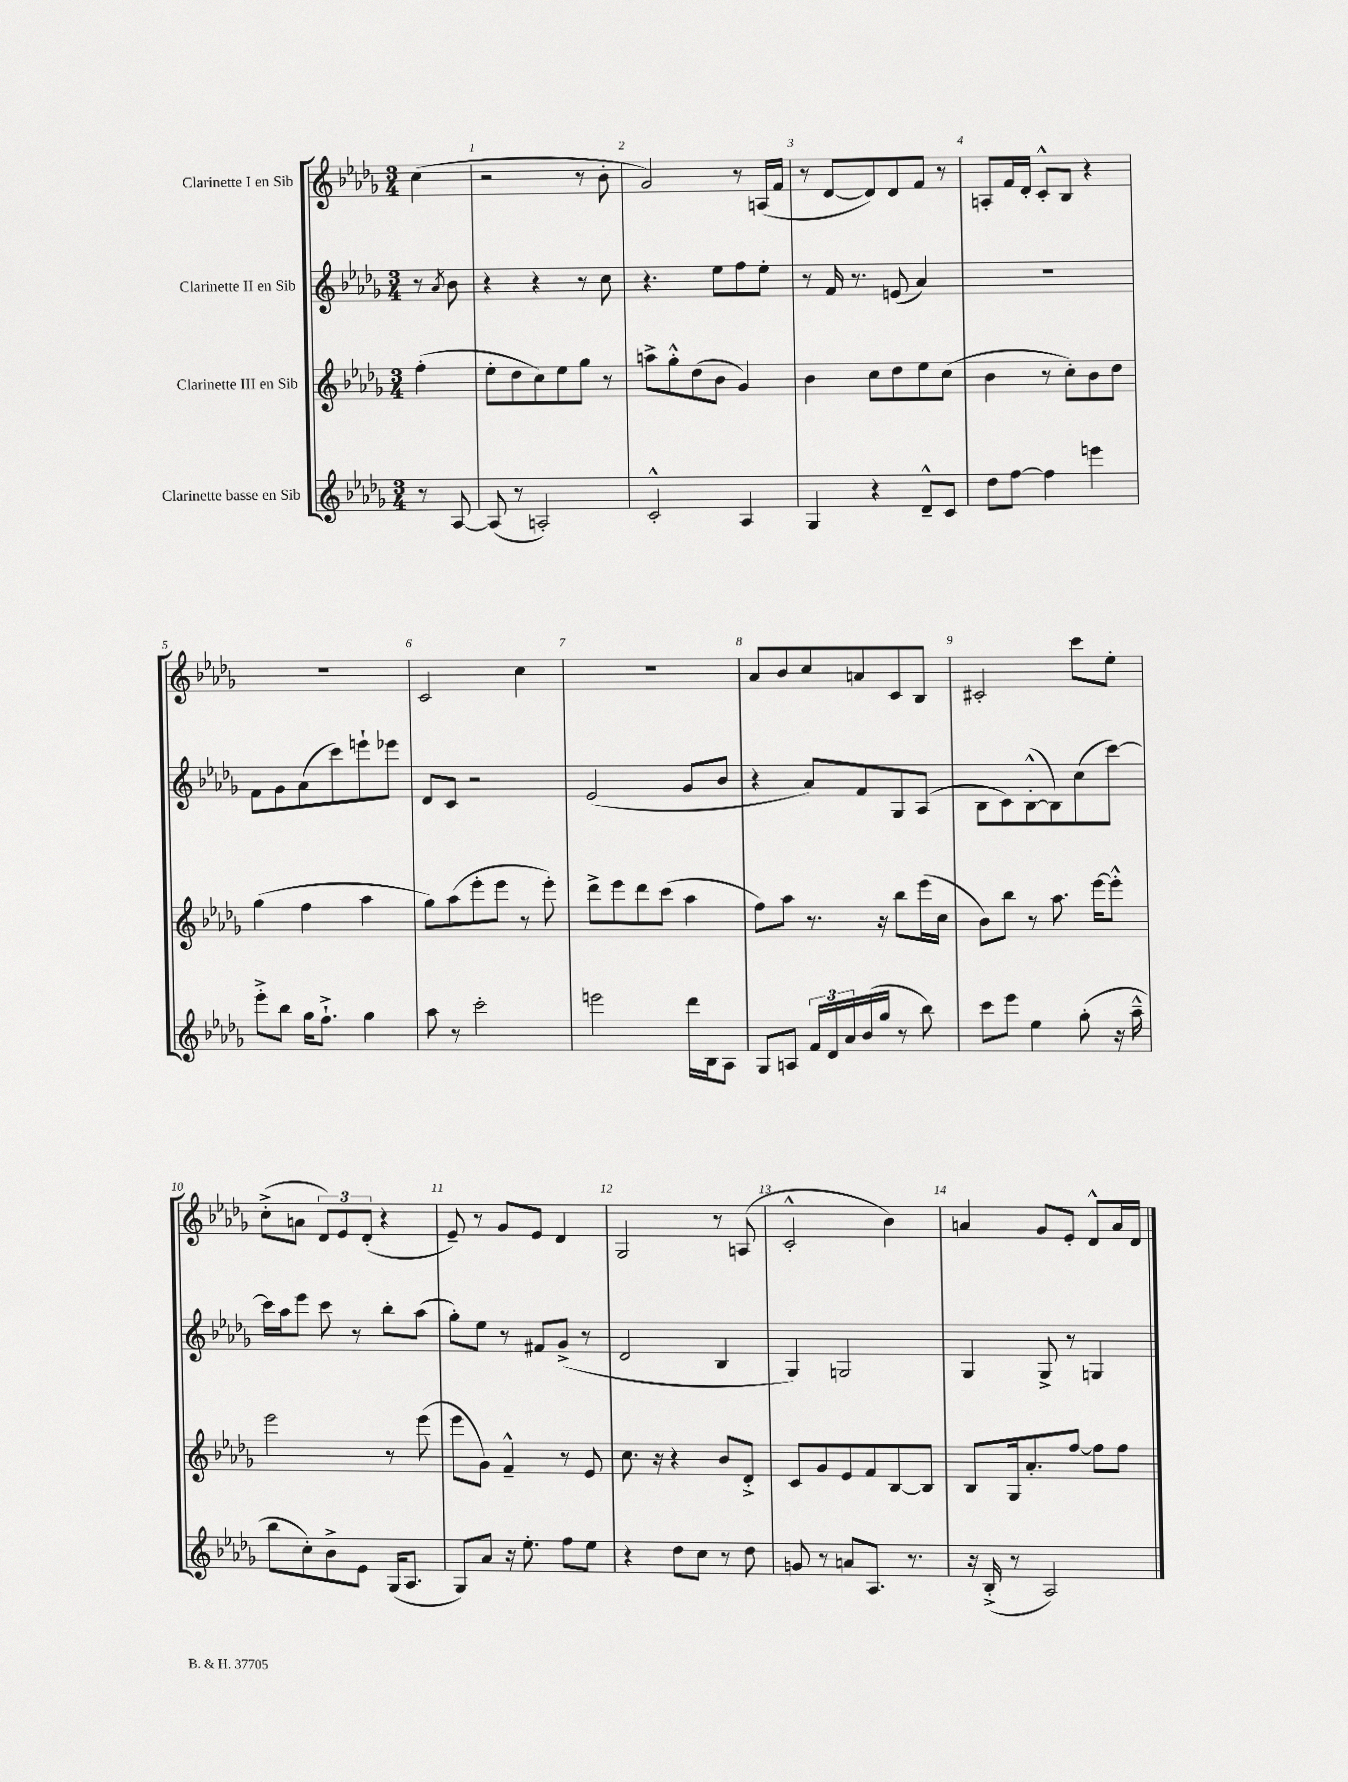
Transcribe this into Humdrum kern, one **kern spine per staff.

**kern	**kern	**kern	**kern
*staff4	*staff3	*staff2	*staff1
*clefG2	*clefG2	*clefG2	*clefG2
*k[b-e-a-d-g-]	*k[b-e-a-d-g-]	*k[b-e-a-d-g-]	*k[b-e-a-d-g-]
*M3/4	*M3/4	*M3/4	*M3/4
8r	(4ff'	8r	(4cc
.	.	8qa-	.
[8A-	.	8b-	.
=	=	=	=
(8A-]	8ee-'	4r	2r
8r	8dd-	.	.
2A')	8cc)	4r	.
.	8ee-	.	.
.	8gg-	8r	8r
.	8r	8cc	8b-'
=	=	=	=
2c'^^	8aa^	4.r	2g-)
.	8gg-'^^	.	.
.	(8dd-	.	.
.	8b-	8ee-	.
4A-	4g-)	8ff	8r
.	.	8ee-'	(16A
.	.	.	16f
=	=	=	=
4G-	4b-	8r	8r
.	.	16f	[8d-
.	.	8.r	.
4r	8cc	.	8d-])
.	8dd-	(8e	8d-
8d-~^^	8ee-	4a-)	8f
8c	(8cc	.	8r
=	=	=	=
8dd-	4b-	2.r	8A'
[8ff	.	.	16f
.	.	.	16d-'
4ff]	8r	.	8c'^^
.	8cc')	.	8B-
4eee	8b-	.	4r
.	8dd-	.	.
=	=	=	=
8eee-'^	(4gg-	8f	2.r
8bb-	.	8g-	.
16gg-	4ff	(8a-	.
8.ff`^	.	.	.
.	.	8ccc)	.
4gg-	4aa-	8eee`	.
.	.	8eee-	.
=	=	=	=
8aa-	8gg-)	8d-	2c
8r	(8aa-	8c	.
2ccc'	8eee-'	2r	.
.	8eee-	.	.
.	8r	.	4cc
.	8eee-')	.	.
=	=	=	=
2eee	8ddd-^	(2e-	2.r
.	8eee-	.	.
.	8ddd-	.	.
.	(8ccc	.	.
16ddd-	4aa-	8g-	.
16B-	.	.	.
8A-	.	8b-	.
=	=	=	=
8G-	8ff)	4r	8a-
8A	8aa-	.	8b-
24f	8.r	8a-)	8cc
24d-	.	.	.
24a-	.	.	.
(16b-	.	8f	8a
16gg-	16r	.	.
8r	8bb-	8G-	8c
8bb-)	(16eee-	(8A-	8B-
.	16cc	.	.
=	=	=	=
8ccc	8b-)	8B-	2c#'
8eee-	8bb-	8c)	.
4ee-	8r	([8B-'^^	.
.	8.aa-	8B-])	.
(8gg-'	.	(8cc	8ccc
.	[16eee-	.	.
16r	8eee-'^^]	[8ccc)	8ee-'
16aa-~^^	.	.	.
=	=	=	=
8bb-	2eee-	16ccc]	(8cc'^
.	.	16aa-	.
8cc')	.	8eee-	8a
8b-^	.	8ccc	12d-)
.	.	.	12e-
8e-	.	8r	.
.	.	.	(12d-'
(16G-	8r	8bb-'	4r
8.A-	.	.	.
.	(8eee-	(8aa-	.
=	=	=	=
8G-)	8eee-	8gg-')	8e-~)
8a-	8g-)	8ee-	8r
16r	4f~^^	8r	8g-
8.ee-'	.	.	.
.	.	8f#	8e-
8ff	8r	(8g-^	4d-
8ee-	8e-	8r	.
=	=	=	=
4r	8.cc	2d-	2G-
.	16r	.	.
8dd-	4r	.	.
8cc	.	.	.
8r	8b-	4B-	8r
8dd-	8d-'^	.	(8A
=	=	=	=
8g	8c	4G-)	2c'^^
8r	8g-	.	.
8a	8e-	2G	.
8.A-	8f	.	.
.	[8B-	.	4b-)
8.r	.	.	.
.	8B-]	.	.
=	=	=	=
16r	8B-	4G-	4a
(16B-'^	.	.	.
8r	16G-	.	.
.	8.a-'	.	.
2A-)	.	8G-^	8g-
.	[8ff	8r	8e-'
.	8ff]	4G	8d-^^
.	8ff	.	16a
.	.	.	16d-
==	==	==	==
*-	*-	*-	*-
